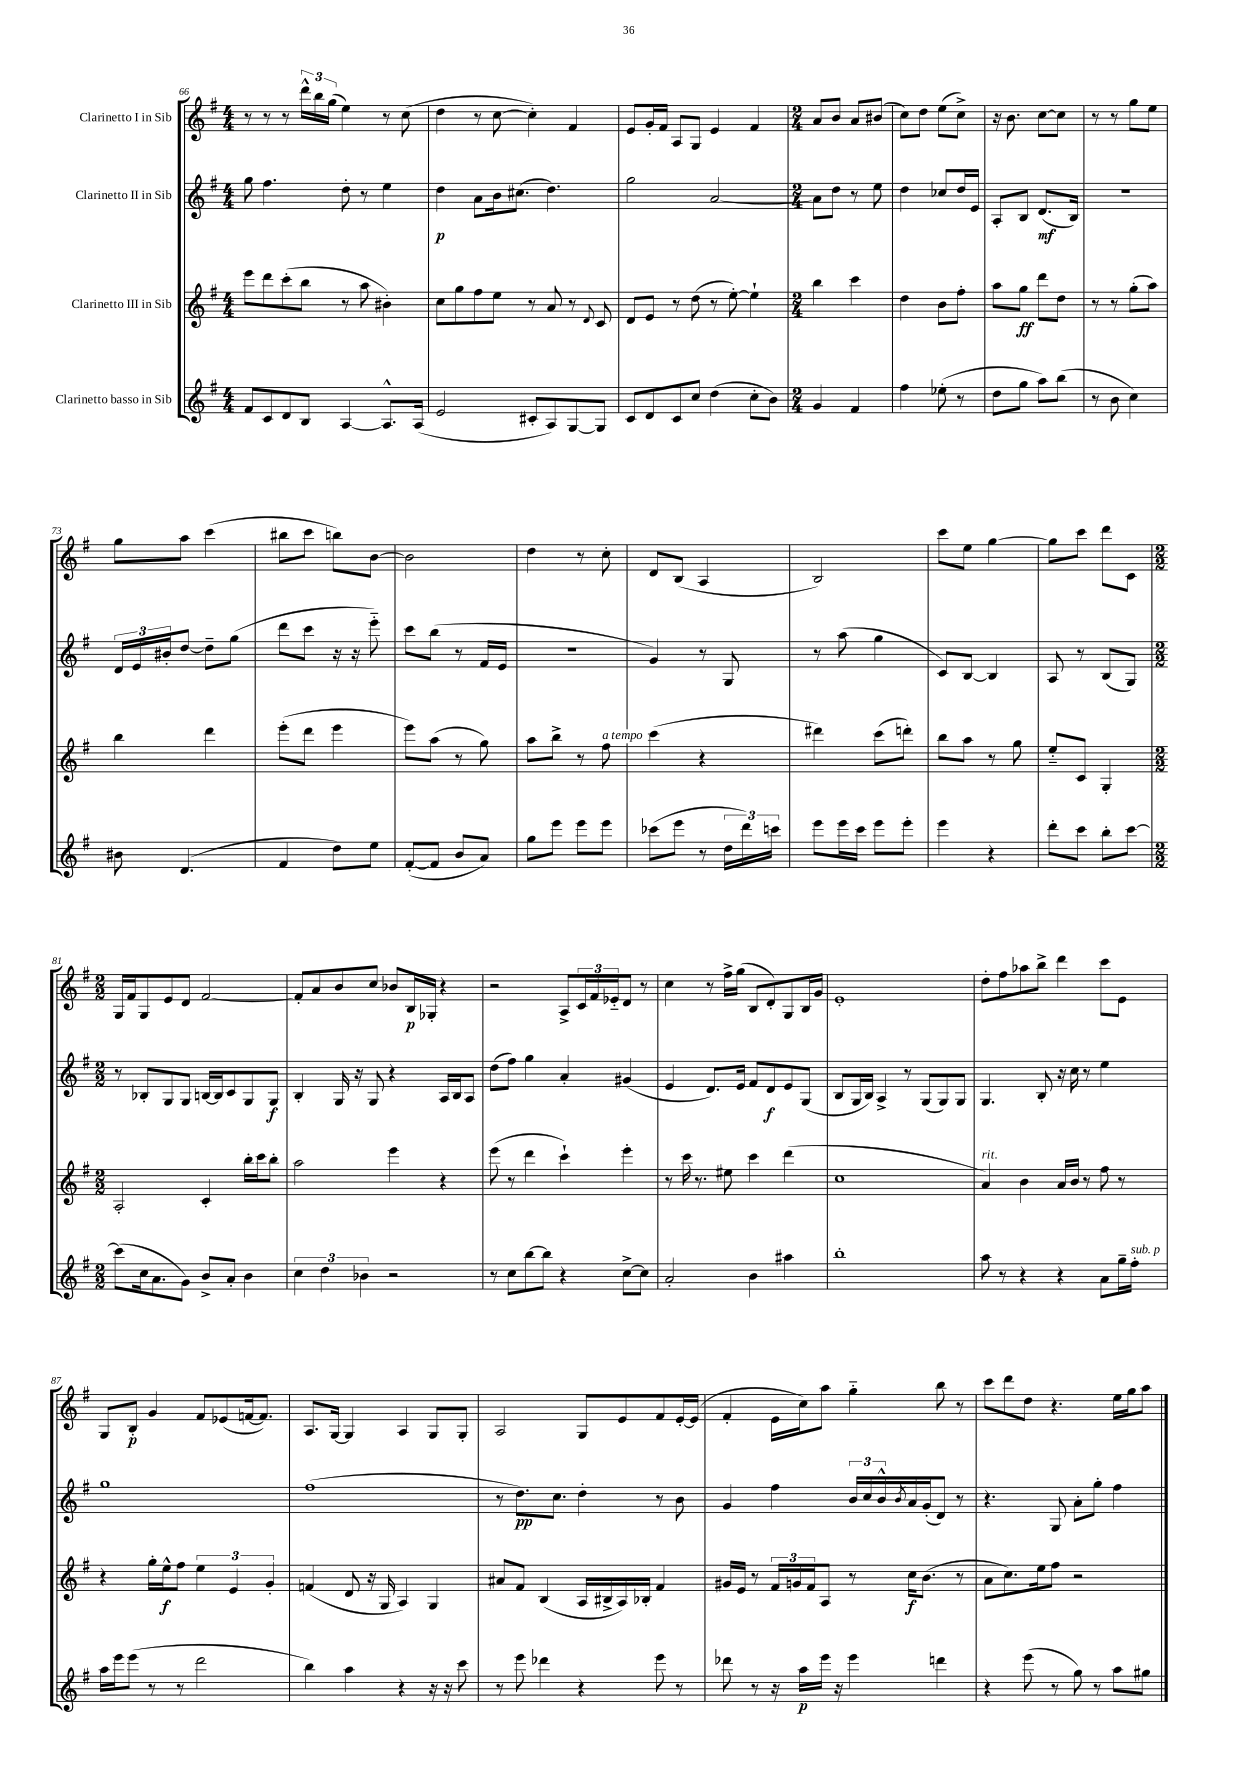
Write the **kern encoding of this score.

**kern	**kern	**kern	**kern
*staff4	*staff3	*staff2	*staff1
*clefG2	*clefG2	*clefG2	*clefG2
*k[f#]	*k[f#]	*k[f#]	*k[f#]
*M4/4	*M4/4	*M4/4	*M4/4
8f#	8eee	8gg	8r
8c	8ddd	4.ff#	8r
8d	(8ccc'	.	8r
8B	8bb	.	24ddd^^
.	.	.	24bb
.	.	.	(24gg
[4A	8r	8dd'	4ee)
.	8aa	8r	.
8.A^^]	4b#')	4ee	8r
.	.	.	(8cc
(16A	.	.	.
=	=	=	=
2e	8cc	4dd	4dd
.	8gg	.	.
.	8ff#	8a	8r
.	8ee	16b	[8cc
.	.	(8.cc#	.
8c#'	8r	.	4cc'])
8A)	8a	4.dd)	.
[8G	8r	.	4f#
.	8qqd	.	.
8G]	8c	.	.
=	=	=	=
8c	8d	2gg	8e
8d	8e	.	16g'
.	.	.	16f#
8c	8r	.	8A
8cc	(8dd	.	8G
(4dd	8r	[2a	4e
.	[8ee')	.	.
8cc'	4ee`]	.	4f#
8b)	.	.	.
=	=	=	=
*M2/4	*M2/4	*M2/4	*M2/4
4g	4bb	8a]	8a
.	.	8dd	8b
4f#	4ccc	8r	8a
.	.	8ee	(8b#
=	=	=	=
4ff#	4dd	4dd	8cc)
.	.	.	8dd
(8ee-'	8b	8cc-	(8ee
8r	8ff#'	16dd	8cc^)
.	.	16e	.
=	=	=	=
8dd	8aa	8A'	16r
.	.	.	8.b
8gg	8gg	8B	.
8aa)	8ddd	(8.d	[8cc
(8bb	8dd	.	8cc]
.	.	16B)	.
=	=	=	=
8r	8r	2r	8r
8b	8r	.	8r
4cc)	(8gg'	.	8gg
.	8aa)	.	8ee
=	=	=	=
8b#	4bb	24d	8gg
.	.	24e	.
.	.	24b#'	.
(4.d	.	[8dd	8aa
.	4ddd	8dd~]	(4ccc
.	.	(8gg	.
=	=	=	=
4f#	(8eee'	8ddd	8bb#
.	8ddd	8ccc	8ccc
8dd)	4eee	16r	8bb)
.	.	16r	.
8ee	.	8eee'~)	[8b
=	=	=	=
([8f#'	8eee)	8ccc	2b]
8f#]	(8aa	(8bb	.
8b	8r	8r	.
8a)	8gg)	16f#	.
.	.	16e	.
=	=	=	=
8gg	8aa	2r	4dd
8eee	8bb^	.	.
8eee	8r	.	8r
8eee	8ff#	.	8cc'
=	=	=	=
(8ccc-	(4ccc	4g)	8d
8eee	.	.	(8B
8r	4r	8r	4A
24dd	.	8G	.
24ddd)	.	.	.
24ccc	.	.	.
=	=	=	=
8eee	4ddd#)	8r	2B)
16eee	.	(8aa	.
16ccc	.	.	.
8eee	(8ccc	4gg	.
8eee'	8ddd')	.	.
=	=	=	=
4eee	8bb	8c)	8ccc
.	8aa	[8B	8ee
4r	8r	4B]	[4gg
.	8gg	.	.
=	=	=	=
8ddd'	8ee'~	8A	8gg]
8ccc	8c	8r	8ccc
8bb'	4G'	(8B	8ddd
[8ccc	.	8G)	8c
=	=	=	=
*M2/2	*M2/2	*M2/2	*M2/2
(8ccc]	2A'	8r	16G
.	.	.	16f#
16cc	.	8B-'	8G
8.a	.	.	.
.	.	8G	8e
8g)	.	8G	8d
8b^	4c'	[16B	[2f#
.	.	16B]	.
8a'	.	8c	.
4b	16bb'	8G	.
.	16ccc	.	.
.	8bb'	8G	.
=	=	=	=
6cc	2aa	4B'	8f#']
.	.	.	8a
6dd	.	.	.
.	.	16G	8b
.	.	16r	.
6b-	.	.	.
.	.	8G	8cc
2r	4eee	4r	8b-
.	.	.	16B
.	.	.	16G-'
.	4r	16A	4r
.	.	16B	.
.	.	8A	.
=	=	=	=
8r	(8eee	(8dd	2r
8cc	8r	8ff#)	.
[8bb	4ddd	4gg	.
8bb]	.	.	.
4r	4ccc`)	4a'	8A^
.	.	.	24c
.	.	.	24f#
.	.	.	24e-'~
[8cc^	4eee'	(4g#	8d
8cc]	.	.	8r
=	=	=	=
2a'	8r	4e	4cc
.	16ccc	.	.
.	8.r	.	.
.	.	8.d)	8r
.	8ee#	.	16ff#^
.	.	16e	(16gg
4b	4ccc	8f#	8B
.	.	8d	8d')
4aa#	(4ddd	8e	8G
.	.	(8G	16B
.	.	.	16g
=	=	=	=
1bb'	1cc	8B	1e'
.	.	16G	.
.	.	16B)	.
.	.	4A^	.
.	.	8r	.
.	.	(8G	.
.	.	8G)	.
.	.	8G	.
=	=	=	=
8aa	4a)	4.G	8dd'
8r	.	.	8ff#
4r	4b	.	8aa-
.	.	8B'	8bb^
4r	16a	16r	4ddd
.	16b	16cc	.
.	8r	8r	.
8a	8ff#	4ee	8ccc
16gg~	8r	.	8e
16ff#'	.	.	.
=	=	=	=
16aa	4r	1gg	8G
16eee	.	.	.
(8eee	.	.	8B'
8r	16gg'	.	4g
.	16ee^^	.	.
8r	8ff#	.	.
2ddd	6ee	.	8f#
.	.	.	(8e-
.	6e	.	.
.	.	.	[16f
.	.	.	8.f])
.	6g'	.	.
=	=	=	=
4bb)	(4f	(1ff#	8.A
.	.	.	[16G
4aa	8d	.	4G]
.	16r	.	.
.	16G	.	.
4r	4A)	.	4A
16r	4G	.	8G
16r	.	.	.
8ccc	.	.	8G'
=	=	=	=
8r	8a#	8r	2A
8eee	8f#	8.dd)	.
4ddd-	(4B	.	.
.	.	8.cc	.
4r	16A	4dd'	8G
.	16B#^	.	.
.	16A)	.	8e
.	16B-'	.	.
8eee	4f#	8r	8f#
8r	.	8b	[16e'
.	.	.	(16e]
=	=	=	=
8ddd-	16g#	4g	4f#'
.	16e	.	.
8r	8r	.	.
16r	24f#	4ff#	16e
.	24g	.	.
16aa	.	.	16cc)
.	24f#	.	.
16eee	8A	.	8aa
16r	.	.	.
4eee	8r	24b	4gg'~
.	.	24cc	.
.	.	24b^^	.
.	.	8qb	.
.	16cc	16a	.
.	(8.b	(16g'	.
4ddd	.	8d)	8bb
.	8r	8r	8r
=	=	=	=
4r	8a	4.r	8ccc
.	8.cc)	.	8ddd
(8eee	.	.	8dd
.	16ee	.	.
8r	8ff#	8G	4.r
8gg)	2r	8a'	.
8r	.	8gg'	.
8aa	.	4ff#	16ee
.	.	.	16gg
8gg#	.	.	8aa
==	==	==	==
*-	*-	*-	*-
